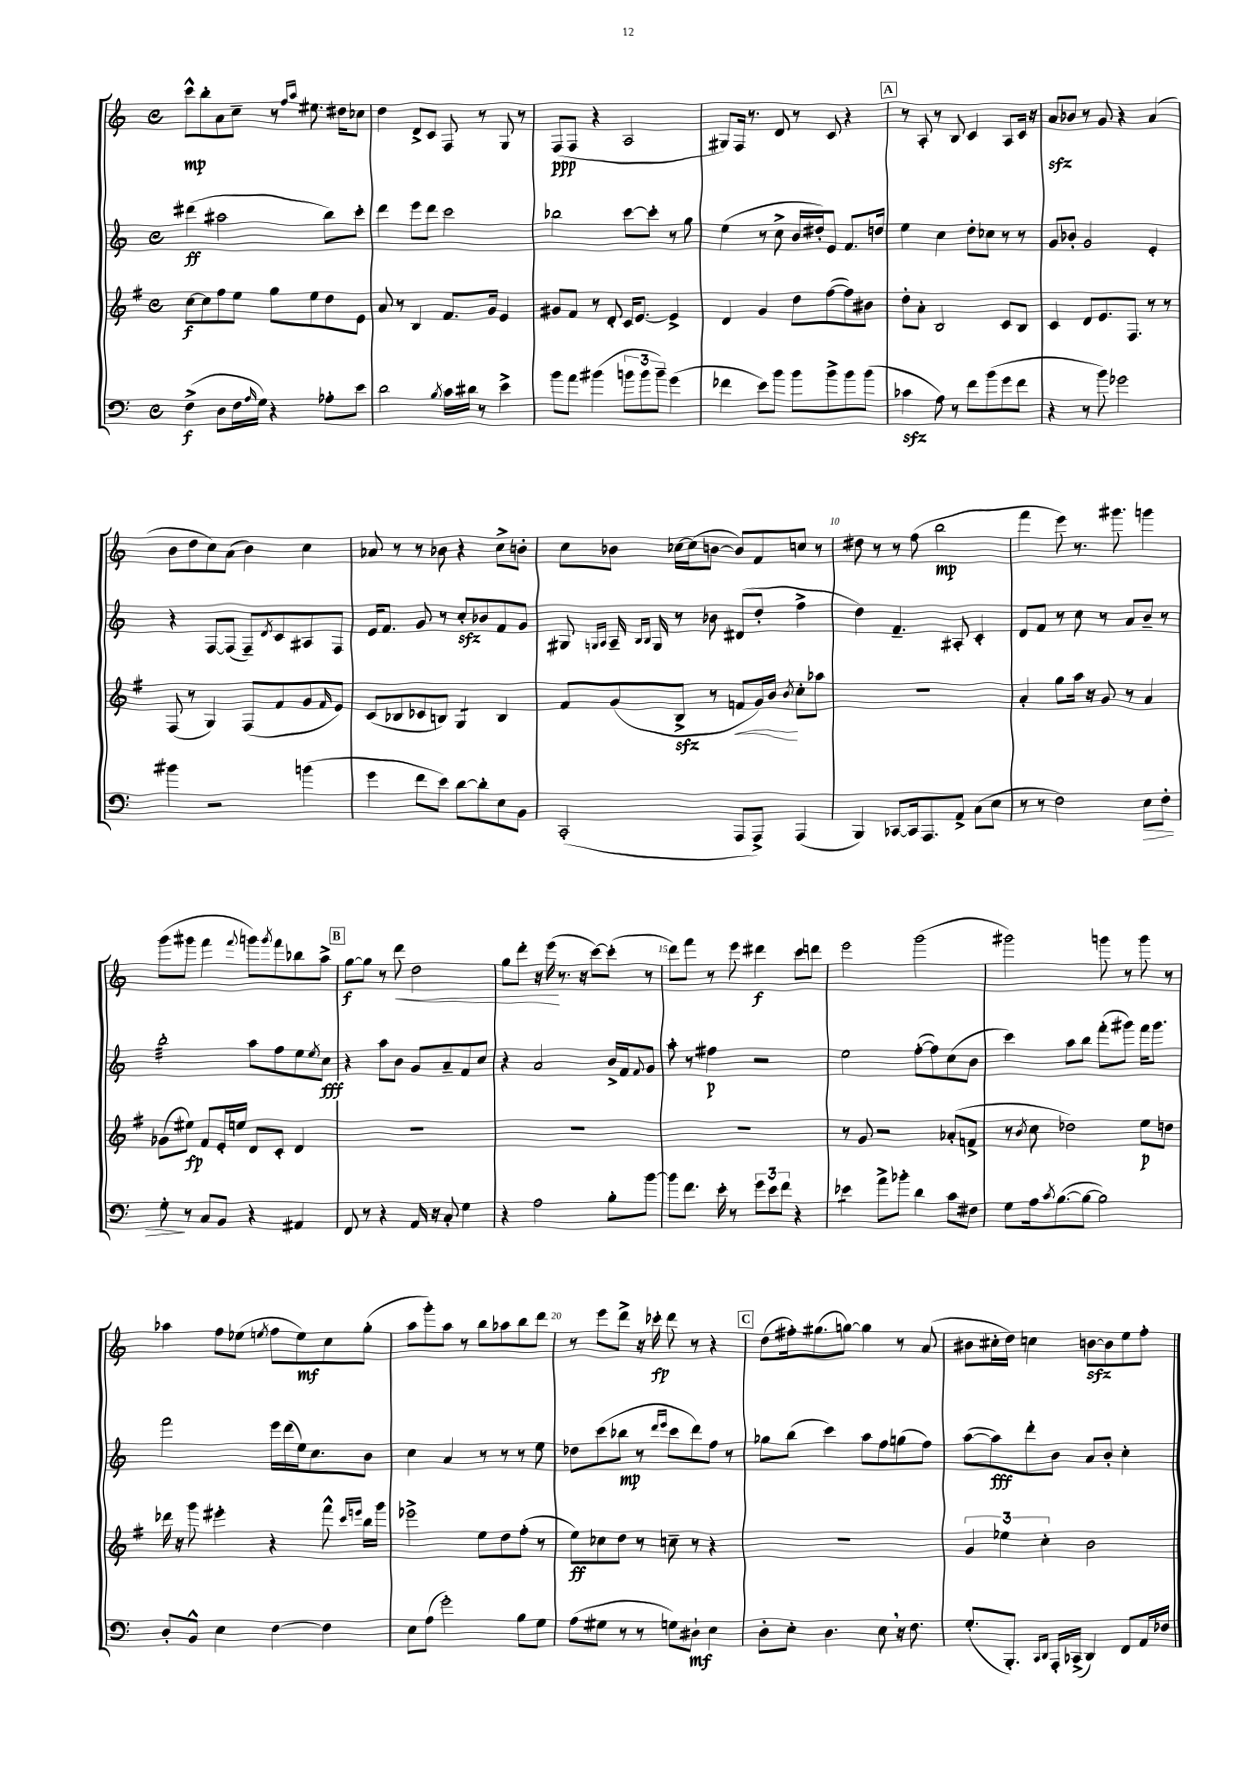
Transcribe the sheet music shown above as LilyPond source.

<<
\new StaffGroup <<
\new Staff = "s0" {
    \clef treble \key c \major \defaultTimeSignature \time 4/4
    c'''8-^\mp b''8-. a'8 c''8-- r8 \grace { f''16 a''16 } eis''8. dis''16 ces''8 |
    d''4 d'8-> c'8 f8 r8 g8 r8 |
    f8\ppp( f8 r4 a2 |
    gis8) f16 r8. d'8 r8 c'8 r4 |
    \mark \markup { \box "A" } r8 a8-. r8 b8 c'4 a8 c'16 r16 |
    a'8\sfz bes'8 r8 g'8 r4 a'4( |
    b'8 d''8 c''8) a'8( b'4) c''4 |
    aes'8 r8 r8 bes'8 r4 c''8-> b'8-. |
    c''8 bes'8 ces''16~ ces''16( b'8~ b'8) f'8 c''8 r8 |
    dis''8 r8 r8 f''8( b''2\mp |
    f'''4 e'''8) r8. gis'''8. g'''4 |
    g'''8( gis'''8 f'''4 \appoggiatura { f'''8 } g'''8) \acciaccatura { g'''8 } f'''8 bes''8 a''8-> |
    \mark \markup { \box "B" } g''8~\f g''8 r8 d'''8\< d''2 |
    g''8 d'''8-. r16 e'''16\!( r8. r16 c'''8~) c'''8-.( r8 |
    d'''8) f'''8 r8 e'''8 dis'''4\f c'''8 d'''8 |
    e'''2 g'''2( |
    gis'''2) g'''8 r8 g'''8 r8 |
    aes''4 f''8 ees''8( \acciaccatura { e''8 } f''8 e''8\mf) c''8 g''8-.( |
    a''8 g'''8-.) a''8 r8 b''8 aes''8 b''8 d'''8 |
    r8 e'''8 d'''8-> r16 ces'''16-.\fp d'''8 r8 r4 |
    \mark \markup { \box "C" } d''8( fis''16-.) gis''8.( g''8~) g''4 r8 a'8( |
    bis'8 cis''16-. d''16) c''4 b'8~\sfz b'8 e''8 f''8-. \bar "|." |
}
\new Staff = "s1" {
    \clef treble \key c \major \defaultTimeSignature \time 4/4
    dis'''4\ff( ais''2 b''8) c'''8-. |
    d'''4 e'''8 d'''8 c'''2 |
    bes''2 c'''8~ c'''8-. r8 g''8 |
    e''4( r8 c''8-> b'16 dis''16-.) e'8 f'8. d''16 |
    \mark \markup { \box "A" } e''4 c''4 d''8-. ces''8 r8 r8 |
    g'8 bes'8-. g'2 e'4-. |
    r4 f8~ f8( f8--) \acciaccatura { d'8 } c'8 ais8 f8 |
    e'16 f'8. g'8 r8 c''8-.\sfz bes'8 f'8 g'8 |
    gis8 \grace { g16 a16 } a16-- \grace { b16 b16 } g16 r8 bes'8 dis'8( d''8-. f''4-> |
    d''4) f'4.-- ais8-. c'4-. |
    d'8 f'8 r8 c''8 r8 a'8 b'8-- r8 |
    b''2:32-. a''8 f''8 e''8 \acciaccatura { e''8 } c''8\fff |
    \mark \markup { \box "B" } r4 a''8 b'8 g'8 a'8-- f'8 c''8 |
    r4 a'2 b'16-> f'16 \appoggiatura { f'8 } g'8 |
    a''8-. r8 fis''4\p r2 |
    e''2 f''8~-.( f''8) c''8( b'8 |
    c'''4) a''8 b''8 f'''8-.( gis'''8) f'''16 gis'''8. |
    f'''2 e'''16 d'''16( e''16) c''8. b'8 |
    c''4 a'4 r8 r8 r8 e''8 |
    des''8 c'''8( bes''8\mp r8 \grace { d'''16 e'''16 } c'''8 d'''8) f''8 r8 |
    \mark \markup { \box "C" } ges''8 b''8( c'''4) a''8 f''8 g''8( f''8) |
    a''8~( a''8\fff) d'''8-. b'8 a'8 b'8-. c''4-. \bar "|." |
}
\new Staff = "s2" {
    \clef treble \key g \major \defaultTimeSignature \time 4/4
    c''8~\f c''8 fis''8 e''8 g''8 e''8 d''8 e'8 |
    a'8 r8 b4 fis'8. g'16 e'4 |
    gis'8 fis'8 r8 d'8-. c'16 e'8.~ e'4-> |
    d'4 g'4 d''8 fis''8~( fis''8) bis'8 |
    \mark \markup { \box "A" } d''8-. a'8-. b2 c'8 b8 |
    c'4 d'8 e'8. fis8. r8 r8 |
    fis8( r8 g4) fis8( fis'8 g'8 \grace { fis'16 } e'8) |
    c'8( bes8 ces'8 b8) g4:8 b4 |
    fis'8 g'8( b8->\sfz r8 f'8\< g'16) b'16\! \acciaccatura { b'8 } c''8-. aes''8 |
    R1 |
    a'4-. g''8 a''16 r16 g'8 r8 a'4 |
    ges'8( eis''8\fp) fis'8 e'16-. e''16 d'8 c'8-. d'4 |
    \mark \markup { \box "B" } R1 |
    R1 |
    R1 |
    r8 g'8 r2 aes'8-.( f'8-> |
    r8 \acciaccatura { b'8 } c''8 des''2) e''8\p d''8 |
    des'''16 r16 g'''8 eis'''4-. r4 fis'''8-^ \grace { c'''16 e'''16 } b''16 g'''16 |
    ees'''2-> e''8 d''8 fis''8-.( r8 |
    e''8\ff) ces''8 d''8 r8 c''8-- r8 r4 |
    \mark \markup { \box "C" } R1 |
    \tuplet 3/2 { g'4 ees''4 c''4-. } b'2 \bar "|." |
}
\new Staff = "s3" {
    \clef bass \key c \major \defaultTimeSignature \time 4/4
    f4->\f( d8 f16 \grace { a16 } g16) r4 aes8-. e'8 |
    d'2 \acciaccatura { b8 } c'16 dis'16 r8 e'4-> |
    b'8 a'8 bis'4( \tuplet 3/2 { b'8 b'8 b'8--) } g'4( |
    fes'4 e'8) b'8 b'8 b'8-> b'8 b'8( |
    \mark \markup { \box "A" } ces'4\sfz a8) r8 f'8 b'8( g'8 f'8 |
    r4 r8 b'8) ges'2 |
    bis'4 r2 b'4( |
    g'4 f'8 e'8) d'8~ d'8-. e8 b,8 |
    c,2-.( a,,8 a,,8->) a,,4( |
    b,,4) ces,8~ ces,16 a,,8. a,8-> c8( e8 |
    r8 r8 f2) e8\> f8-. |
    g8-.\! r8 c8 b,8 r4 ais,4 |
    \mark \markup { \box "B" } f,8 r8 r4 a,16 r16 c8-. g4 |
    r4 a2 b8-. b'8~ |
    b'8 f'8. e'16-. r8 \tuplet 3/2 { g'8 e'8 f'8 } r4 |
    ees'4:8 a'8-> bes'8-. d'4 c'8 fis8 |
    g8 a16 \acciaccatura { c'8 } b8.~( b8~ b2) |
    d8-. b,8-^ e4 f4~ f4 |
    e8 a8( g'2-.) b8 g8 |
    a8( gis8 r8 r8 g8) dis8-!\mf e4 |
    \mark \markup { \box "C" } d8-. e8-. d4. e8 \breathe r16 f8. |
    g8.-.( b,,8.-.) \grace { c,16 d,16 } a,,16-. ces,16->( d,4) f,8 a,16 fes16 \bar "|." |
}
>>
>>
\layout { \context { \Score \override BarNumber.break-visibility = ##(#f #t #t) barNumberVisibility = #(every-nth-bar-number-visible 5) } }
